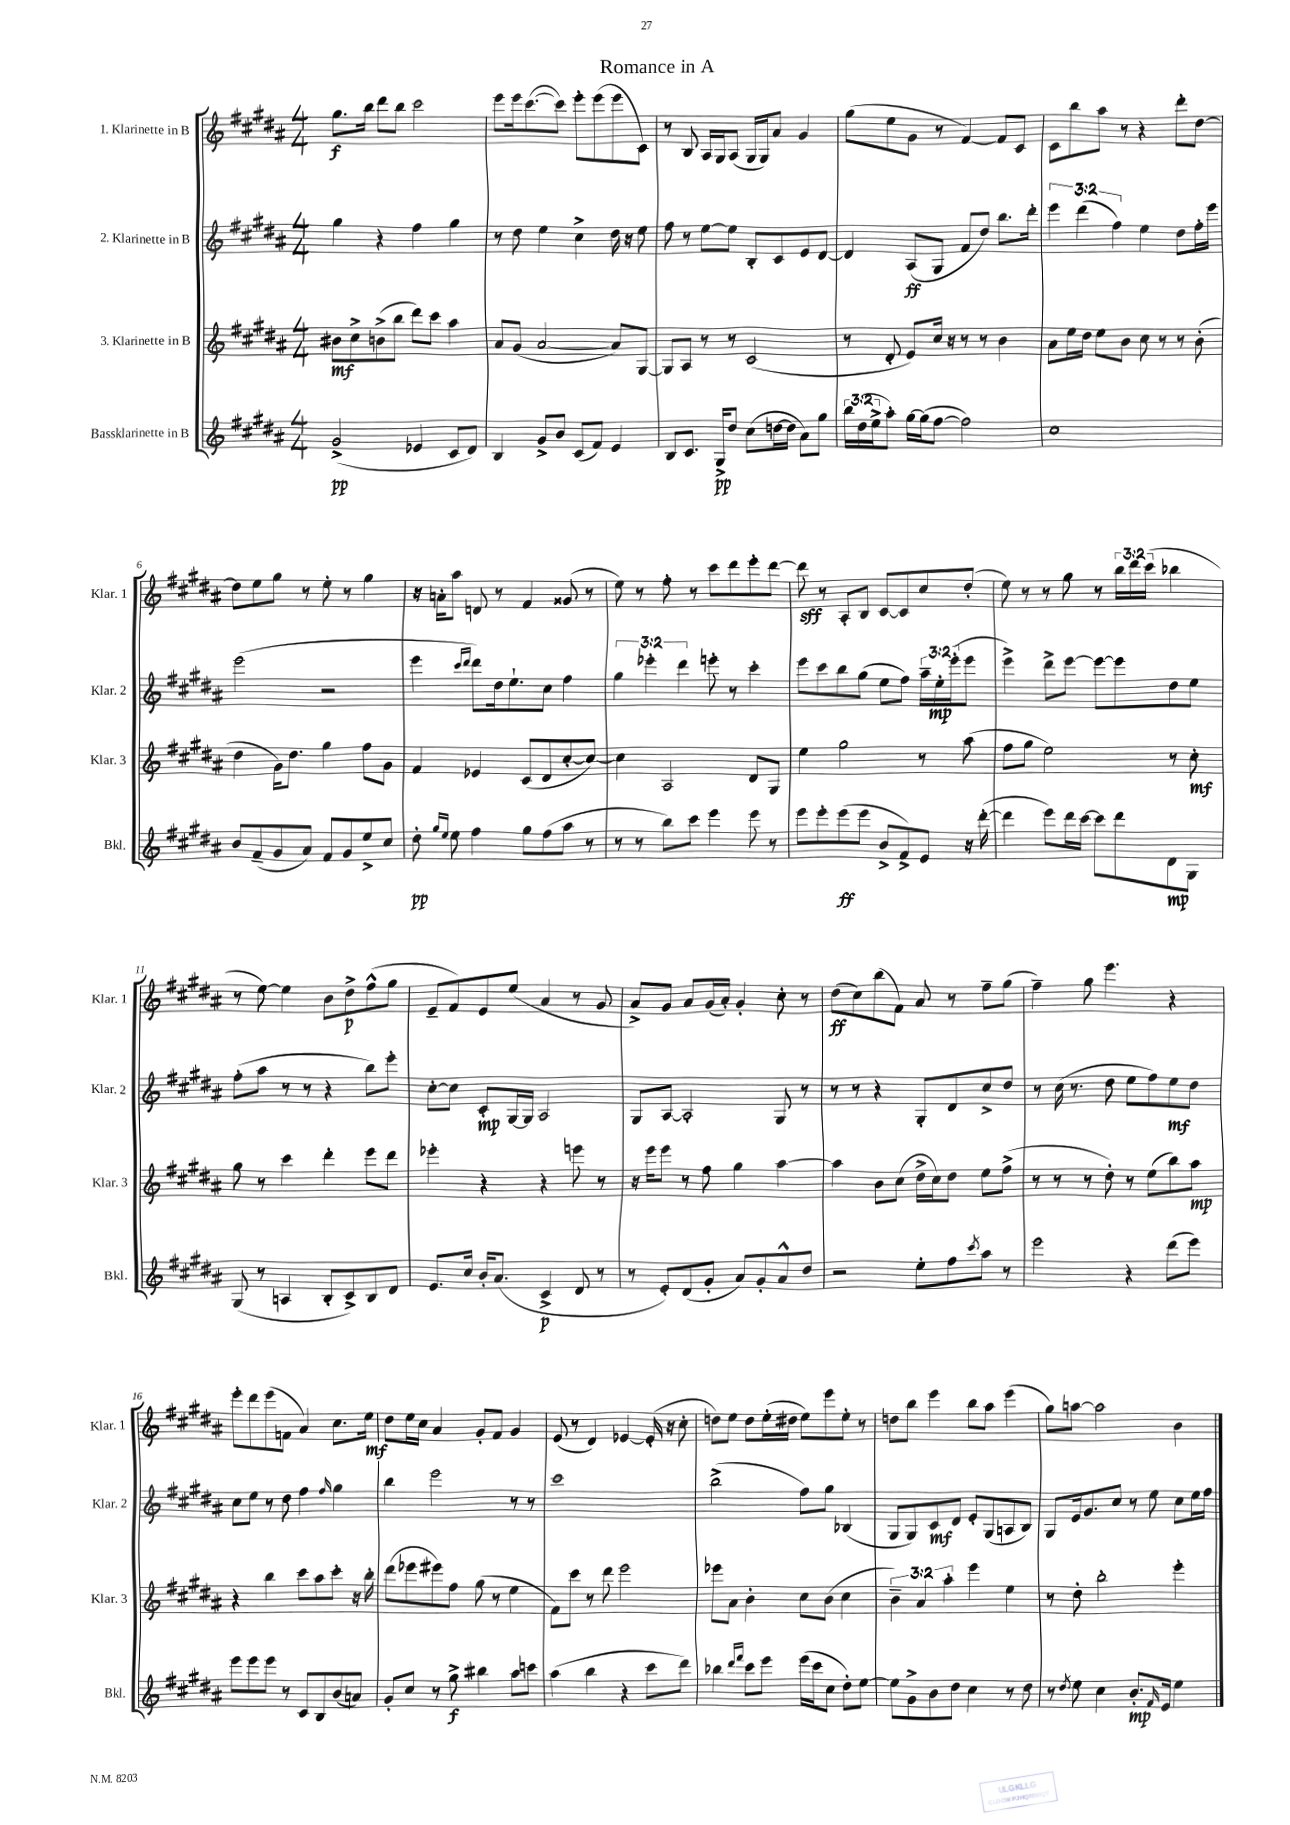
\header { title = "Romance in A" }
<<
\new StaffGroup <<
\new Staff = "s0" \with { instrumentName = "1. Klarinette in B" shortInstrumentName = "Klar. 1" } {
    \clef treble \key b \major \numericTimeSignature \time 4/4 \override Staff.TupletNumber.text = #tuplet-number::calc-fraction-text
    gis''8.\f b''16 dis'''8 b''8 cis'''2 |
    e'''8 e'''16 cis'''8.~( cis'''8) e'''8-. e'''8( e'''8 cis'8) |
    r8 b8 ais16 gis16 ais8( gis16 gis16) ais'8 gis'4 |
    gis''8( e''8 gis'8 r8 fis'4~) fis'8 cis'8 |
    cis'8 b''8 ais''8 r8 r4 dis'''8-. dis''8~ |
    dis''8 e''8 gis''8 r8 e''8-. r8 gis''4 |
    r16 a'16-. ais''8 d'8 r8 fis'4 gisis'8( r8 |
    e''8) r8 fis''8-. r8 cis'''8 dis'''8 e'''8-. dis'''8~ |
    dis'''8\sff r8 ais8-. b8 cis'8~ cis'8 cis''8 dis''8-.( |
    e''8) r8 r8 gis''8 r8 \tuplet 3/2 { b''16 dis'''16 cis'''16( } bes''4 |
    r8 e''8~) e''4 b'8 dis''8->\p fis''8-^( gis''8 |
    e'8-- fis'8) e'8 e''8( ais'4 r8 gis'8 |
    ais'8->) gis'8 ais'8 gis'16( ais'16-.) gis'4-. cis''8-. r8 |
    dis''8\ff( cis''8) b''8( fis'8) ais'8 r8 fis''8-- gis''8( |
    fis''4--) gis''8 e'''4. r4 |
    e'''8-. dis'''8 e'''8( f'8 ais'4) cis''8. e''16\mf |
    dis''8 e''16 cis''16 ais'4 gis'8-. fis'8 gis'4 |
    e'8( r8 dis'4) ees'4~ ees'16-.( r16 cis''8-. |
    d''8) e''8 d''8 e''16-.( dis''16 e''8) e'''8 e''8-. r8 |
    d''8 b''8 e'''4 b''8 ais''8 e'''4( |
    gis''8) a''8~ a''2 b'4 \bar "|." |
}
\new Staff = "s1" \with { instrumentName = "2. Klarinette in B" shortInstrumentName = "Klar. 2" } {
    \clef treble \key b \major \numericTimeSignature \time 4/4 \override Staff.TupletNumber.text = #tuplet-number::calc-fraction-text
    gis''4 r4 fis''4 gis''4 |
    r8 dis''8 e''4 cis''4-> dis''16 r16 e''8 |
    fis''8 r8 e''8~ e''8 b8-. cis'8 e'8 dis'8~ |
    dis'4 ais8\ff( gis8 fis'8 dis''8) b''8. dis'''16-. |
    \tuplet 3/2 { e'''4 dis'''4( fis''4) } e''4 dis''8 fis''16-. e'''16 |
    e'''2( r2 |
    e'''4 \grace { cis'''16 dis'''16 } dis'''8) dis''16 e''8.-! cis''8 fis''4 |
    \tuplet 3/2 { gis''4 ees'''4-. dis'''4 } e'''8-. r8 cis'''4-. |
    e'''8 cis'''8 b''8 gis''8( e''8 fis''8) \tuplet 3/2 { ais''16-- e''16-.\mp e'''16-.( } e'''8 |
    e'''4->) dis'''8-> e'''8~ e'''8~ e'''8 dis''8 e''8 |
    fis''8-.( ais''8 r8 r8 r4 b''8) e'''8-. |
    cis''8~-. cis''8 cis'8-.\mp gis16~ gis16 ais2 |
    gis8 ais8~ ais2-. gis8 r8 |
    r8 r8 r4 gis8-. dis'8 cis''8-> dis''8 |
    r8 cis''16( r8. dis''8 e''8 fis''8) e''8\mf dis''8 |
    cis''8 e''8 r8 dis''8 fis''4 \grace { fis''16 } gis''4 |
    b''4 e'''2 r8 r8 |
    cis'''1 |
    b''2->( fis''8) gis''8 bes4( |
    gis8 gis8) cis'8\mf dis'8 e'8-. gis8( a8 b8) |
    gis8 e'16 gis'8. cis''8 r8 e''8 cis''8 e''16 fis''16 \bar "|." |
}
\new Staff = "s2" \with { instrumentName = "3. Klarinette in B" shortInstrumentName = "Klar. 3" } {
    \clef treble \key b \major \numericTimeSignature \time 4/4 \override Staff.TupletNumber.text = #tuplet-number::calc-fraction-text
    bis'8\mf cis''8-> b'8->( b''8 dis'''8) cis'''8 ais''4 |
    ais'8 gis'8( ais'2~ ais'8) gis8~ |
    gis8 ais8 r8 r8 cis'2( |
    r8 dis'8-. e'8) cis''16 r16 r8 r8 b'4 |
    ais'8 e''16 dis''16 e''8 b'8 cis''8 r8 r8 b'8-.( |
    dis''4 gis'16) dis''8. gis''4 fis''8 gis'8 |
    fis'4 ees'4 cis'8( dis'8 cis''8~-. cis''8~) |
    cis''4 ais2 dis'8 gis8 |
    e''4 gis''2 r8 ais''8( |
    fis''8 gis''8 e''2) r8 cis''8-.\mf |
    gis''8 r8 cis'''4 dis'''4-. e'''8 dis'''8 |
    ees'''4-. r4 r4 e'''8 r8 |
    r16 e'''16 e'''8 r8 fis''8 gis''4 ais''4~ |
    ais''4 b'8 cis''8( dis''16-> cis''16) dis''8 e''8 fis''8->( |
    r8 r8 r8 dis''8-.) r8 e''8( b''8) ais''8\mp |
    r4 b''4 cis'''8 ais''8 cis'''8-. r16 b''16-. |
    dis'''8( ees'''8 eis'''8) fis''8 gis''8( r8 e''4 |
    fis'8) cis'''8 r8 dis'''8 e'''2 |
    ees'''8 ais'8 b'4-. cis''8 b'8( cis''4 |
    \tuplet 3/2 { b'4--) ais'4 ais''4-. } e'''4 e''4 |
    r8 dis''8-. b''2-. e'''4-. \bar "|." |
}
\new Staff = "s3" \with { instrumentName = "Bassklarinette in B" shortInstrumentName = "Bkl." } {
    \clef treble \key b \major \numericTimeSignature \time 4/4 \override Staff.TupletNumber.text = #tuplet-number::calc-fraction-text
    gis'2->\pp( ees'4 cis'8 dis'8) |
    b4 gis'8-> b'8 cis'8( fis'8) e'4 |
    b8 cis'8. gis16->\pp dis''8 cis''8( d''16~ d''16 ais'8) gis''8 |
    \tuplet 3/2 { b''16 dis''16( e''16-> } ais''8-.) gis''16~ gis''16( fis''8~ fis''2) |
    cis''1 |
    b'8 fis'8--( gis'8 ais'8) fis'8 gis'8 e''8-> cis''8 |
    dis''8-.\pp \grace { gis''16 e''16 } e''8 fis''4 gis''8 fis''8( ais''8 r8 |
    r8 r8 b''8) cis'''8 e'''4 e'''8 r8 |
    e'''8 e'''8-. e'''8\ff( e'''8 b'8-> fis'8->) e'8 r16 dis'''16~-.( |
    dis'''4 e'''8) dis'''16 cis'''16~ cis'''8 dis'''8 dis'8\mp gis8 |
    gis8( r8 a4 b8-. cis'8->) b8 dis'8 |
    e'8. cis''16 b'16-. ais'8.( cis'4->\p dis'8 r8 |
    r8 e'8-.) dis'8( gis'8-. ais'8) gis'8-. ais'8-^ dis''8 |
    r2 e''8-. fis''8 \acciaccatura { cis'''8 } ais''8 r8 |
    e'''2 r4 dis'''8( e'''8) |
    e'''8 e'''8 e'''8 r8 cis'8 b8 b'8( a'8) |
    gis'8-. cis''8 r8 gis''8->\f bis''4 ais''8 c'''8 |
    ais''4( b''4 r4 cis'''8 dis'''8) |
    bes''4 \grace { dis'''16 fis'''16 } cis'''8 e'''8 e'''16( cis'''16 cis''8 dis''8-.) e''8~ |
    e''8 gis'8-> b'8 dis''8 cis''4 r8 dis''8 |
    r8 \acciaccatura { dis''8 } e''8 cis''4 b'8.-.\mp \grace { fis'16 } e'16 e''4 \bar "|." |
}
>>
>>
